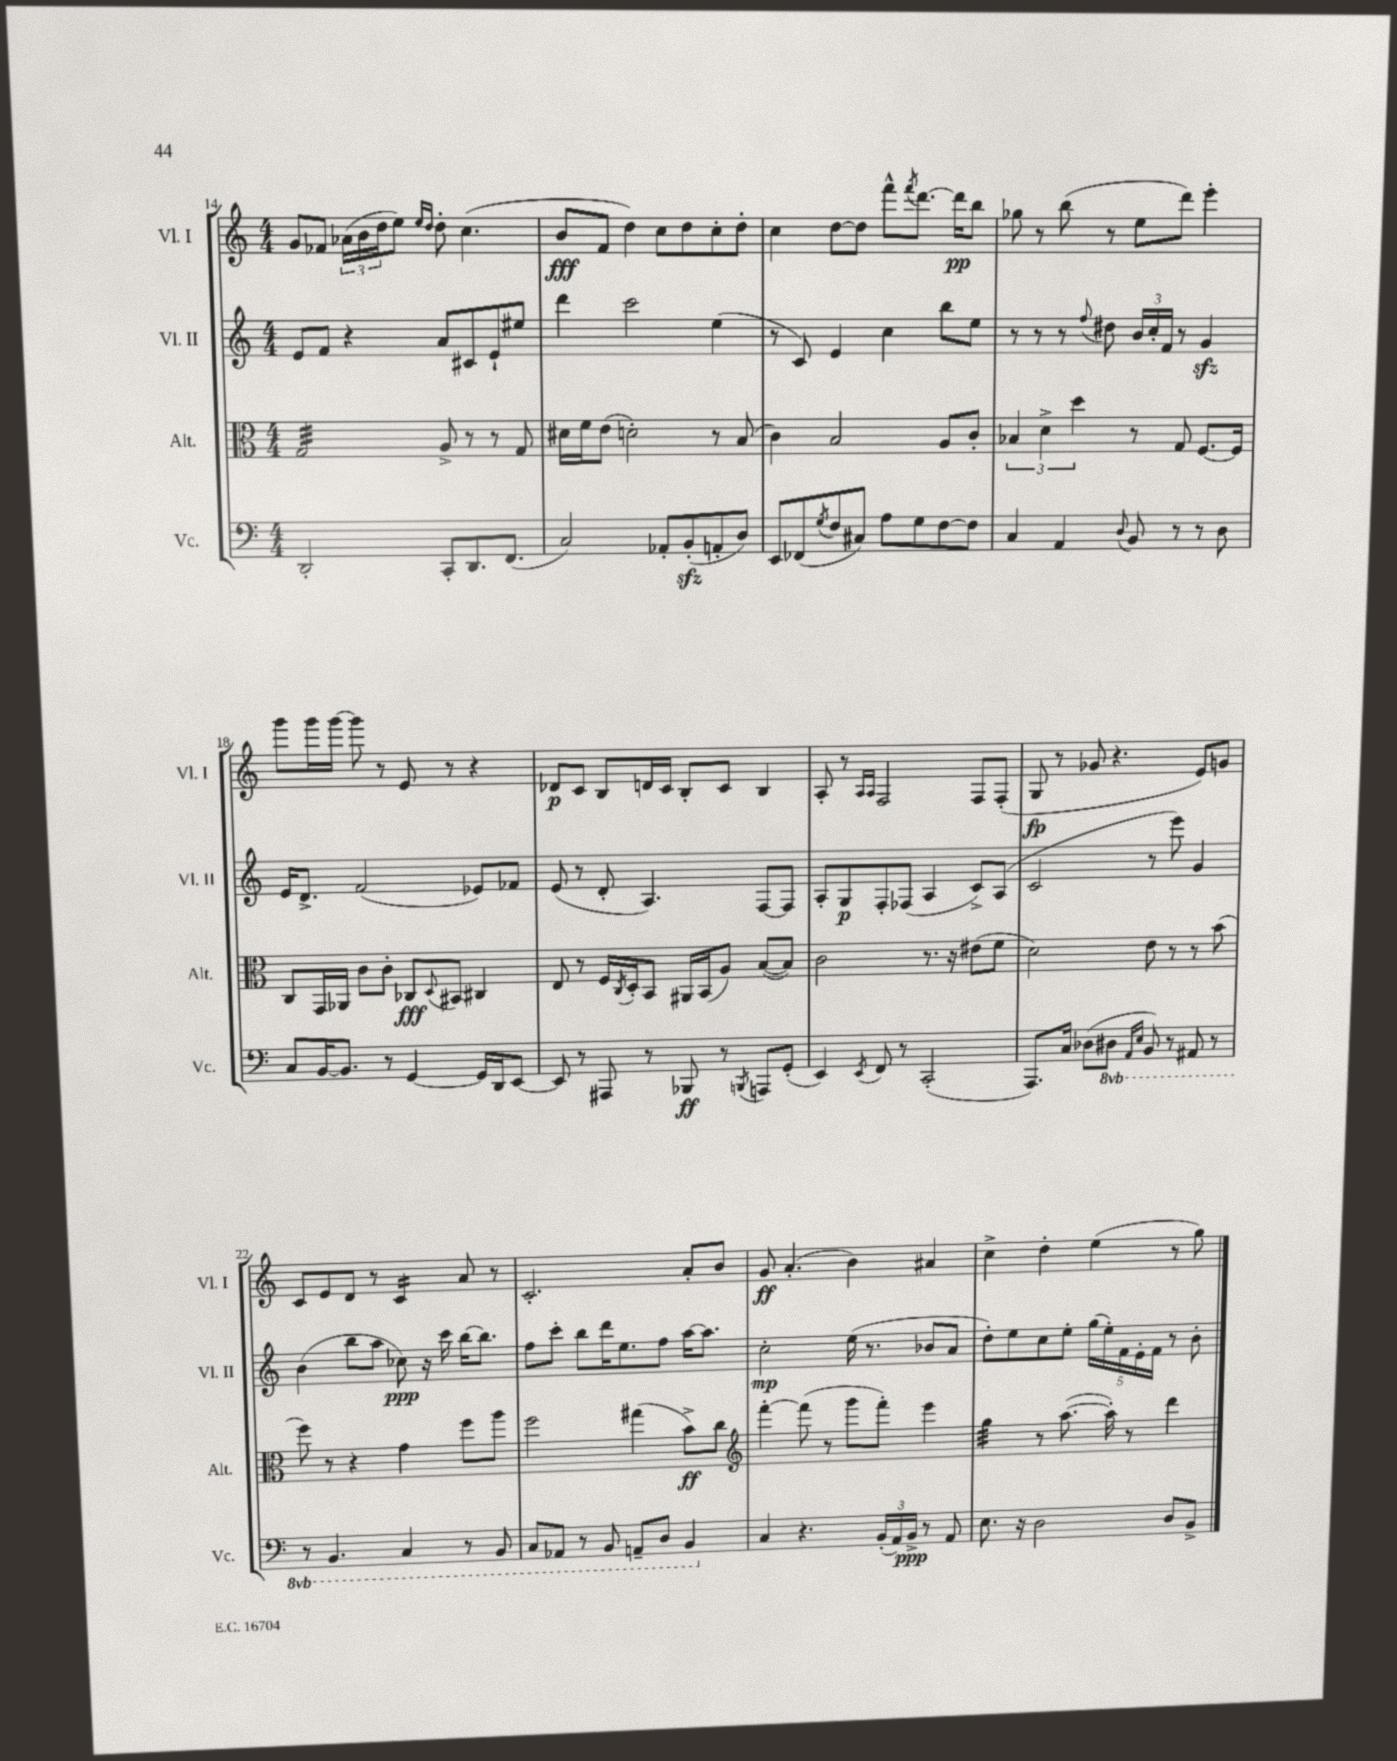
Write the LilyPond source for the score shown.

<<
\new StaffGroup <<
\new Staff = "s0" \with { instrumentName = "Vl. I" shortInstrumentName = "Vl. I" } {
    \clef treble \key c \major \numericTimeSignature \time 4/4
    g'8 fes'8 \tuplet 3/2 { aes'16( b'16 d''16 } e''8) \grace { e''16 d''16 } d''8-. c''4.( |
    b'8\fff f'8 d''4) c''8 d''8 c''8-. d''8-. |
    c''4 d''8~ d''8 f'''8-^ \acciaccatura { f'''8 } d'''8.~ d'''16\pp b''8 |
    ges''8 r8 b''8( r8 e''8 d'''8) e'''4-. |
    g'''8 g'''16 g'''16~ g'''8 r8 e'8 r8 r4 |
    des'8\p c'8 b8 d'16 c'16 b8-. c'8 b4 |
    a8-. r8 \grace { a16 a16 } f2 f8 f8-.( |
    g8\fp r8 ges'8 r4. e'8) g'8 |
    c'8 e'8 d'8 r8 c'4:16 a'8 r8 |
    c'2.-. a'8-. b'8 |
    g'8\ff a'4.-.( b'4) ais'4 |
    c''4-> d''4-. e''4( r8 g''8) \bar "|." |
}
\new Staff = "s1" \with { instrumentName = "Vl. II" shortInstrumentName = "Vl. II" } {
    \clef treble \key c \major \numericTimeSignature \time 4/4
    e'8 f'8 r4 a'8 cis'8 e'8-! eis''8 |
    d'''4 c'''2 e''4( |
    r8 c'8) e'4 c''4 b''8 e''8 |
    r8 r8 r8 \appoggiatura { f''8 } dis''8 \tuplet 3/2 { b'16 c''16-. f'16 } r8 g'4\sfz |
    e'16 d'8.-> f'2( ees'8) fes'8 |
    e'8( r8 d'8-. a4.) f8~ f8 |
    a8-. g8\p f8-. fes8( a4 c'8->) a8( |
    c'2 r8 e'''8) g'4 |
    b'4( b''8 a''8 ces''8\ppp) r16 c'''16 b''16~ b''8. |
    f''8 c'''8-. b''8 d'''16 e''8. f''8 a''16~ a''8. |
    c''2-.\mp e''16( r8. bes'8 a'8 |
    d''8-.) e''8 c''8 e''8-. \tuplet 5/4 { g''16( e''16-.) f'16 e'16-. f'16 } r8 b'8-. \bar "|." |
}
\new Staff = "s2" \with { instrumentName = "Alt." shortInstrumentName = "Alt." } {
    \clef alto \key c \major \numericTimeSignature \time 4/4
    g2:32 a8-> r8 r8 g8 |
    dis'16 f'16 e'8( d'2-.) r8 b8( |
    c'4) b2 a8 c'8-. |
    \tuplet 3/2 { bes4 d'4-> d''4 } r8 g8 f8.~ f16 |
    c8 g,16 aes,16 c'8 c'8-. ces8\fff \appoggiatura { d8 } bis,8 cis4 |
    e8 r8 f16 \acciaccatura { c8 } d16-. b,8 ais,16 b,16( a8) b8~( b8) |
    c'2 r8. r16 eis'8( f'8 |
    d'2) e'8 r8 r8 b'8( |
    f''8) r8 r4 g'4 f''8 a''8 |
    f''2 gis''4( b'8->\ff) c''8 |
    \clef treble f'''4~-. f'''8( r8 g'''8 f'''8-.) e'''4 |
    g''4:32 r8 a''8.~( a''16-.) r8 d'''4 \bar "|." |
}
\new Staff = "s3" \with { instrumentName = "Vc." shortInstrumentName = "Vc." } {
    \clef bass \key c \major \numericTimeSignature \time 4/4 \set Staff.ottavationMarkups = #ottavation-simple-ordinals
    d,2-. c,8-. d,8. f,8.( |
    c2) aes,8-. b,8-.\sfz( a,8-. d8) |
    e,8 fes,8( \acciaccatura { g8 } f8 cis8) a8 g8 f8~ f8 |
    c4 a,4 \appoggiatura { d8 } b,8 r8 r8 d8 |
    c8 b,16~ b,8. r8 g,4~ g,16 d,16 e,8~ |
    e,8 r8 ais,,8 r8 bes,,8\ff r8 \acciaccatura { b,,8 } a,,8 g,8-.( |
    e,4) \acciaccatura { e,8 } f,8 r8 c,2-.( |
    a,,8.) c16 des8( \ottava #-1 dis,8 \grace { a,,16 e,16 } b,,8) r8 ais,,8 r8 |
    r8 b,,4. c,4 r8 b,,8 |
    c,8 aes,,8 r8 b,,8 a,,8-- d,8 b,,4 \ottava #0 |
    c4 r4. \tuplet 3/2 { b,16-.( a,16) b,16->\ppp } r8 a,8 |
    e8. r16 d2 d8 b,8-> \bar "|." |
}
>>
>>
\layout { \context { \Score currentBarNumber = #14 } }
